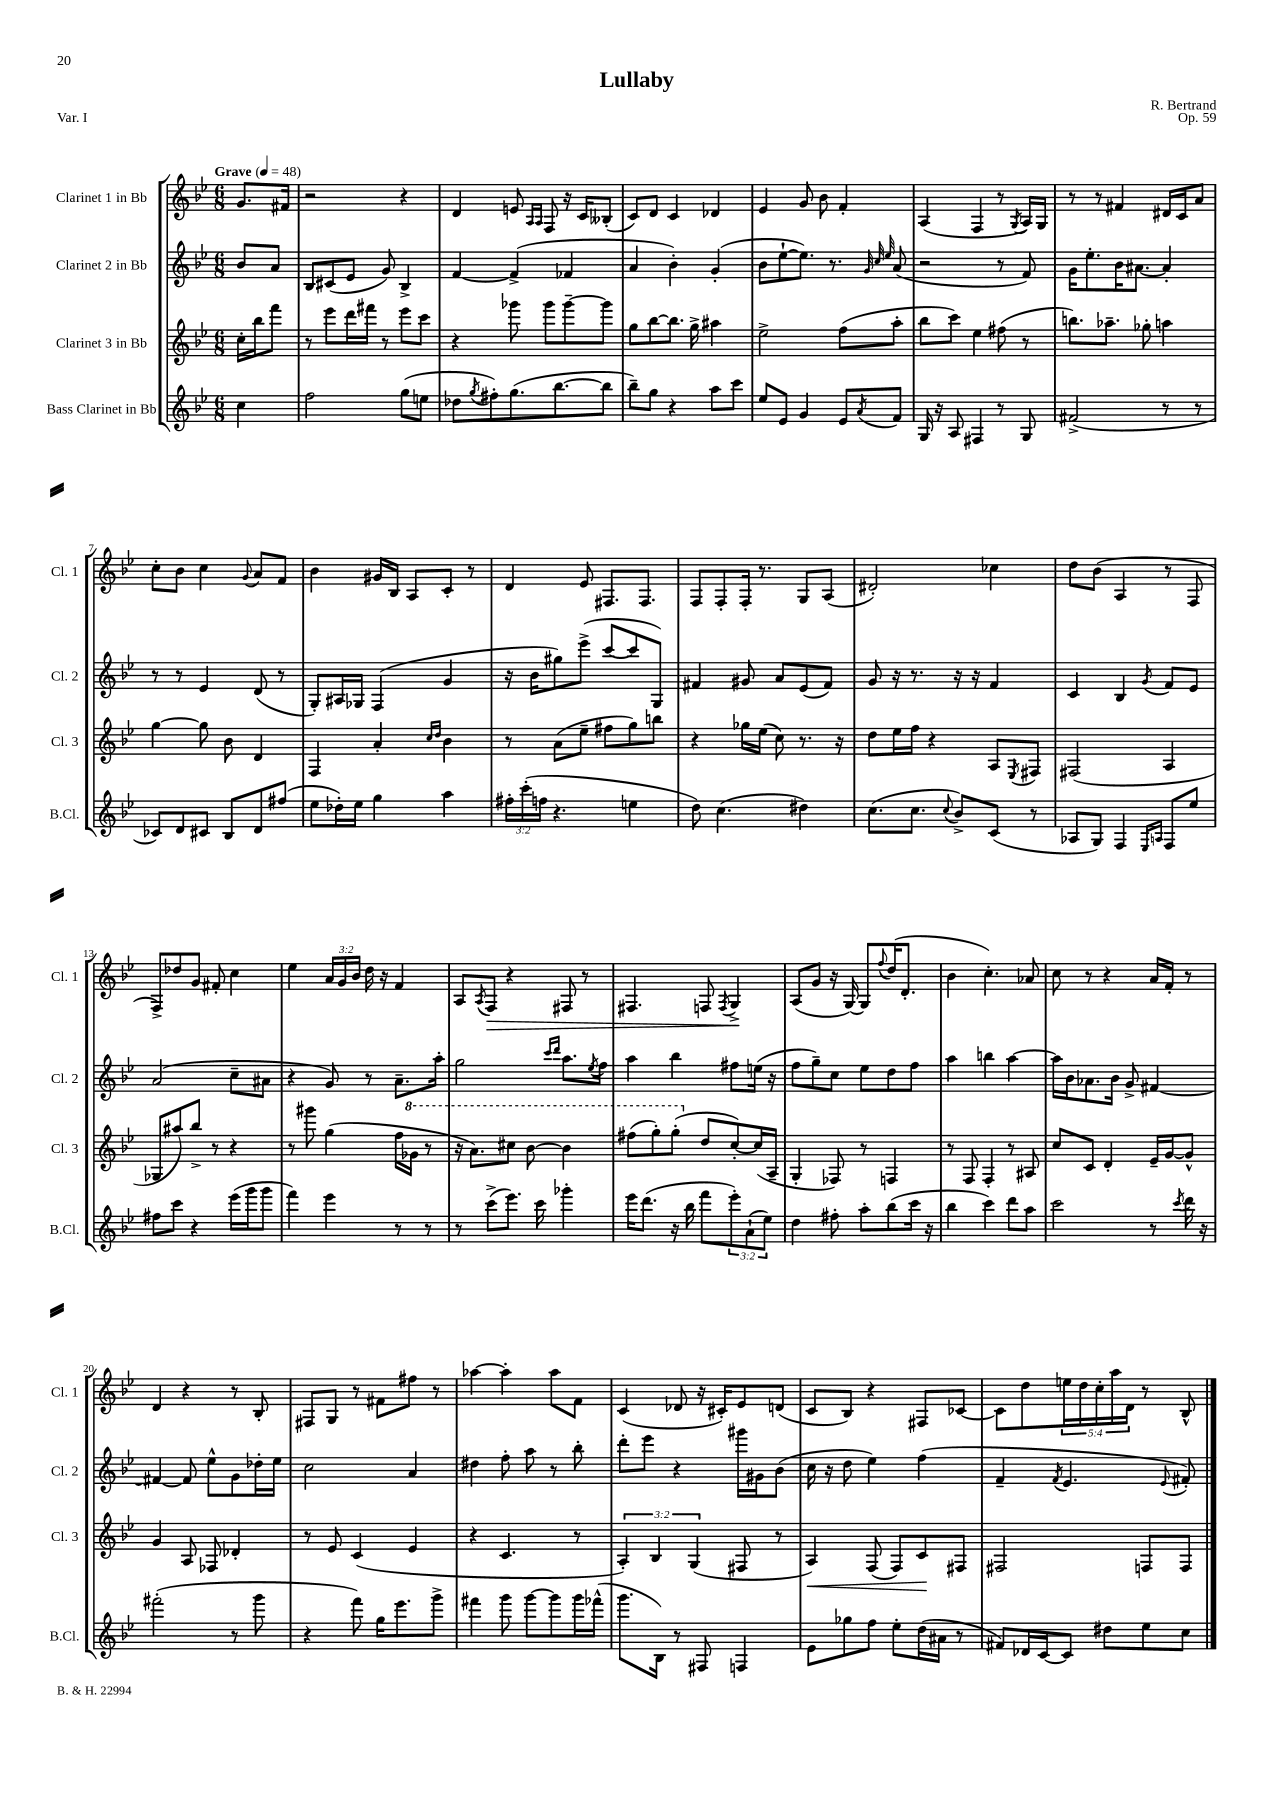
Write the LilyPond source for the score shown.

\header { title = "Lullaby" composer = "R. Bertrand" opus = "Op. 59" piece = "Var. I" }
<<
\new StaffGroup <<
\new Staff = "s0" \with { instrumentName = "Clarinet 1 in Bb" shortInstrumentName = "Cl. 1" } {
    \clef treble \key bes \major \numericTimeSignature \time 6/8 \override Staff.TupletNumber.text = #tuplet-number::calc-fraction-text \partial 4 \tempo "Grave" 4 = 48
    g'8. fis'16 |
    r2 r4 |
    d'4 e'8 \grace { a16 a16 } f8 r16 c'16 beses8-.( |
    c'8) d'8 c'4 des'4 |
    ees'4 g'8 bes'8 f'4-. |
    a4( f4 r8 \acciaccatura { g8 } a16) g16 |
    r8 r8 fis'4 dis'16 c'16 a'8 |
    c''8-. bes'8 c''4 \appoggiatura { g'8 } a'8 f'8 |
    bes'4 gis'16 bes16 a8 c'8-. r8 |
    d'4 ees'8 fis8. fis8. |
    f8 f8-. f16-. r8. g8 a8( |
    dis'2-.) ces''4 |
    d''8 bes'8( a4 r8 f8 |
    f8->) des''8 g'8 fis'8-. c''4 |
    ees''4 \tuplet 3/2 { a'16 g'16 bes'16 } d''16 r16 f'4 |
    a8 \acciaccatura { a8 } f8\> r4 fis8 r8 |
    fis4. f8 \acciaccatura { f8 } g4->\! |
    a8( g'8 r16 g16~) g8 \appoggiatura { f''8 } d''16( d'8.-. |
    bes'4 c''4.-.) aes'8 |
    c''8 r8 r4 a'16 f'16-. r8 |
    d'4 r4 r8 bes8-. |
    fis8 g8 r8 fis'8 fis''8 r8 |
    aes''4~ aes''4-. aes''8 f'8 |
    c'4( des'8 r16 cis'16-.) ees'8 d'8( |
    c'8 bes8) r4 fis8 ces'8~ |
    ces'8 d''8 \tuplet 5/4 { e''16 d''16 c''16-. a''16 d'16 } r8 bes8-^ \bar "|." |
}
\new Staff = "s1" \with { instrumentName = "Clarinet 2 in Bb" shortInstrumentName = "Cl. 2" } {
    \clef treble \key bes \major \numericTimeSignature \time 6/8 \partial 4
    bes'8 a'8 |
    bes8 cis'8( ees'8 g'8) bes4-> |
    f'4~ f'4->( fes'4 |
    a'4 bes'4-.) g'4-.( |
    bes'8 ees''8~-! ees''8.) r8. \grace { g'32 c''32 ees''32 } a'8( |
    r2 r8 f'8) |
    g'16 ees''8.-. bes'16 ais'8.~ ais'4-. |
    r8 r8 ees'4 d'8( r8 |
    g8-.) ais16 ges16 f4( g'4 |
    r16 bes'16 gis''8) ees'''8->( c'''8~ c'''8 g8) |
    fis'4 gis'8 a'8 ees'8( fis'8) |
    g'8 r16 r8. r16 r16 f'4 |
    c'4 bes4 \acciaccatura { g'8 } f'8 ees'8 |
    a'2( c''8-- ais'8 |
    r4 g'8) r8 a'8.-- a''16-. |
    g''2 \grace { c'''16 d'''16 } a''8. \acciaccatura { ees''8 } f''16 |
    a''4 bes''4 fis''8 e''16( r16 |
    f''8 g''8--) c''8 ees''8 d''8 f''8 |
    a''4 b''4 a''4~ |
    a''16 bes'16 aes'8. bes'16 g'8-> fis'4~ |
    fis'4~ fis'8 ees''8-^ g'8 des''16-. ees''16 |
    c''2 a'4 |
    dis''4 f''8-. a''8 r8 bes''8-. |
    d'''8-. ees'''8 r4 gis'''16 gis'16 bes'8( |
    c''16 r16 d''8 ees''4) f''4( |
    f'4-- \acciaccatura { f'8 } ees'4. \appoggiatura { ees'8 } fis'8-.) \bar "|." |
}
\new Staff = "s2" \with { instrumentName = "Clarinet 3 in Bb" shortInstrumentName = "Cl. 3" } {
    \clef treble \key bes \major \numericTimeSignature \time 6/8 \override Staff.TupletNumber.text = #tuplet-number::calc-fraction-text \partial 4
    c''16-. bes''16 f'''8 |
    r8 ees'''8 d'''16 fis'''16 r8 ees'''8 c'''8 |
    r4 ges'''8 ges'''8 ges'''8~-- ges'''8 |
    g''8 bes''8~ bes''8. g''16-> ais''4 |
    ees''2-> f''8( a''8-. |
    bes''8 c'''8) ees''4 fis''8( r8 |
    b''8.) aes''8.-- ges''8-. a''4 |
    g''4~ g''8 bes'8 d'4 |
    f4 a'4-. \grace { c''16 d''16 } bes'4 |
    r8 a'8( ees''8-- fis''8 g''8) b''8 |
    r4 ges''16 ees''16( c''8) r8. r16 |
    d''8 ees''16 f''16 r4 a8 \acciaccatura { ees8 } fis8 |
    fis2( a4 |
    ges8 ais''8) bes''8-> r8 r4 |
    r8 gis'''8 g''4( f''16 \ottava #1 ges''16 r8 |
    r16 a''8.) cis'''8 bes''8~ bes''4 |
    fis'''8( g'''8-.) g'''8-.( \ottava #0 d''8 c''8~-.) c''16( a16-- |
    g4-. fes8) r8 f4 |
    r8 f8 f4-. r8 ais8 |
    c''8 c'8 d'4-. ees'16-- g'16~ g'8-^ |
    g'4 a8 fes8 des'4-. |
    r8 ees'8 c'4( ees'4 |
    r4 c'4. r8 |
    \tuplet 3/2 { a4-.) bes4 g4( } fis8 r8 |
    a4\<) f8( f8) c'8\! fis8 |
    fis2 f8 f8 \bar "|." |
}
\new Staff = "s3" \with { instrumentName = "Bass Clarinet in Bb" shortInstrumentName = "B.Cl." } {
    \clef treble \key bes \major \numericTimeSignature \time 6/8 \override Staff.TupletNumber.text = #tuplet-number::calc-fraction-text \partial 4
    c''4 |
    f''2 g''8( e''8 |
    des''8 \acciaccatura { g''8 } fis''8-.) g''8.( bes''8.~ bes''8 |
    bes''8--) g''8 r4 a''8 c'''8 |
    ees''8 ees'8 g'4 ees'8 \acciaccatura { a'8 } f'8 |
    g16 r16 a8 fis4 r8 g8 |
    fis'2->( r8 r8 |
    ces'8) d'8 cis'8 bes8 d'8 fis''8( |
    ees''8 des''16-.) ees''16 g''4 a''4 |
    \tuplet 3/2 { fis''16-. c'''16-.( f''16 } r4. e''4 |
    d''8) c''4.( dis''4) |
    c''8.( c''8. \appoggiatura { c''8 } bes'8->) c'8( r8 |
    aes8 g8) f4 \grace { ees16 a16 } f8 ees''8 |
    fis''8 c'''8 r4 ees'''16( g'''16 g'''8 |
    f'''4) ees'''4 r8 r8 |
    r8 c'''8->( ees'''8.) c'''16 ges'''4-. |
    ees'''16 d'''8.( r16 bes''16 f'''8 \tuplet 3/2 { ees'''8-.) a'8-!( ees''8) } |
    d''4 fis''8-. a''8-. bes''8( c'''16 r16 |
    bes''4 c'''4) d'''8 a''8 |
    c'''2 r8 \acciaccatura { c'''8 } d'''16 r16 |
    fis'''2-.( r8 g'''8 |
    r4 f'''8) g''16 ees'''8. g'''8-> |
    fis'''4 g'''8 g'''8~ g'''8 g'''16 fes'''16-^( |
    g'''8. bes16) r8 fis8 f4 |
    ees'8 ges''8 f''8 ees''8-. d''16( ais'16 r8 |
    fis'8) des'16 c'16~ c'8 dis''8 ees''8 c''8 \bar "|." |
}
>>
>>
